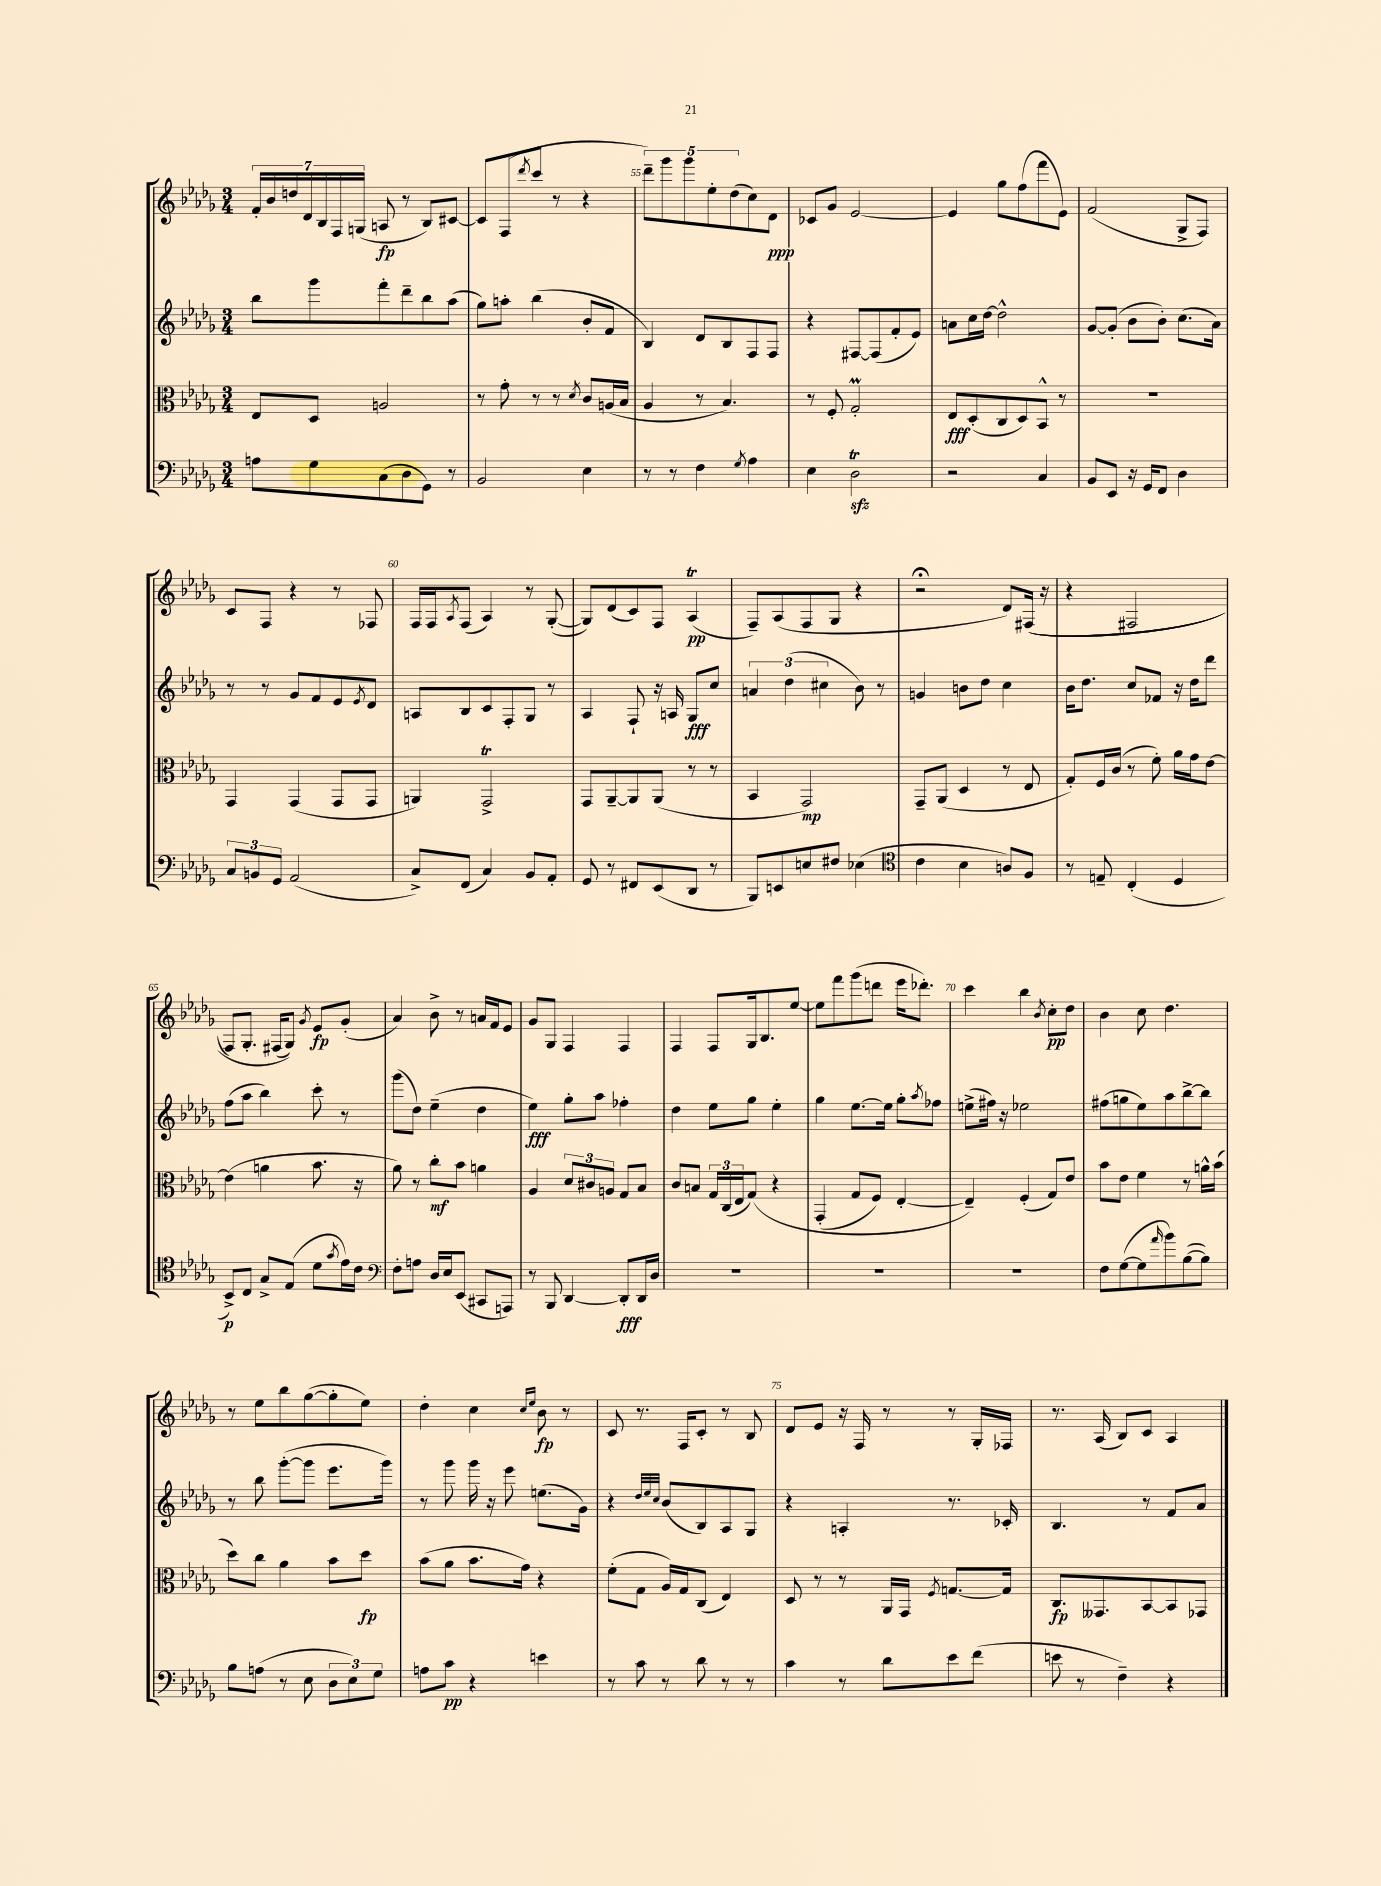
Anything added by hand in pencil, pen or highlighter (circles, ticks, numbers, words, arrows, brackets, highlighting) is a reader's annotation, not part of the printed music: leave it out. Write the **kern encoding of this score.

**kern	**kern	**kern	**kern
*staff4	*staff3	*staff2	*staff1
*clefF4	*clefC3	*clefG2	*clefG2
*k[b-e-a-d-g-]	*k[b-e-a-d-g-]	*k[b-e-a-d-g-]	*k[b-e-a-d-g-]
*M3/4	*M3/4	*M3/4	*M3/4
8A\L	8E-/L	8bb-\L	28f'/LL
.	.	.	28b-/
.	.	.	28dd/
.	.	.	28d-/
8G-\	8D-/J	8ggg-\	.
.	.	.	28B-/
.	.	.	28F/
.	.	.	(28G/JJ
(8C\	2A/	8fff'\	8A/
8D-\	.	8ddd-~\	8r
8GG-\J)	.	8bb-\	8B-/L)
8r	.	(8aa-\J	[8c#/J
=	=	=	=
2BB-/	8r	8gg-\L)	8c#/]L
.	8g-'\	8aa'\J	(8F/
.	.	.	8qddd-/
.	8r	(4bb-\	8ccc/J
.	8r	.	8r
.	8qd-/	.	.
4E-\	8c/L	8b-'/L	4r
.	(16A/L	8f/J	.
.	16B-/JJ	.	.
=	=	=	=
8r	4A-/	4B-/)	10ddd-~\L)
.	.	.	10ggg-\
8r	.	.	.
.	.	.	10ggg-\
4F\	8r	8d-/L	.
.	.	.	10ee-'\
.	4.B-/)	8B-/	.
.	.	.	(10dd-\
8qG-/	.	.	.
4A-\	.	8F/	8cc\)
.	.	8F/J	8d-\J
=	=	=	=
4E-\	8r	4r	8c-/L
.	8F'/	.	8g-/J
2D-\	2G-'/	[8F#/L	[2e-/
.	.	(8F#/]	.
.	.	8f'/	.
.	.	8e-/J)	.
=	=	=	=
2r	8E-/L	8a\L	4e-/]
.	(8D-'/	16cc\L	.
.	.	[16dd-\JJ	.
.	8C/	2dd-^^\]	8gg-\L
.	8D-/)	.	(8ff\
4C/	8BB-^^/J	.	8fff\
.	8r	.	8e-\J)
=	=	=	=
8BB-/L	2.r	[8g-/L	(2f/
8EE-/J	.	(8g-'/]J	.
16r	.	8b-\L	.
16GG-/LK	.	.	.
8FF/J	.	8b-'\J)	.
4D-\	.	(8.cc\L	8G-^/L
.	.	.	8F/J)
.	.	16a-\Jk)	.
=	=	=	=
12C/L	4GG-/	8r	8c/L
12BB/	.	.	.
.	.	8r	8F/J
12GG-/J	.	.	.
(2AA-/	(4GG-/	8g-/L	4r
.	.	8f/	.
.	8GG-/L	8e-/	8r
.	.	8qe-/	.
.	8GG-/J	8d-/J	8F-/
=	=	=	=
8C^/L)	4AA/)	8A/L	16F/LL
.	.	.	16F/J
.	.	.	8qA-/
(8FF/J	.	8B-/	(8F/J
4C/)	2GG-^/	8c/	4A-/)
.	.	8F'/	.
8BB-/L	.	8G-/J	8r
8AA-'/J	.	8r	([8G-'/
=	=	=	=
8GG-/	8GG-/L	4A-/	8G-/]L)
8r	[8AA-~/	.	(8d-/
8FF#/L	8AA-/]	8F`/	8c/)
(8EE-/	(8AA-/J	16r	8F/J
.	.	16A/	.
8DD-/J	8r	8G-/L	(4A-/
8r	8r	8cc/J	.
=	=	=	=
8BBB-/L)	4BB-/	6a/	8F~/L)
8EE/	.	.	(8A-/
.	.	(6dd-\	.
8E/	2GG-/)	.	8F/
.	.	6cc#\	.
8F#/J	.	.	8G-/J
(4E-\	.	8b-\)	4r
.	.	8r	.
=	=	=	=
*clefC4	*	*	*
4c\	8GG-~/L	4g/	2r;
.	(8AA-/J	.	.
4B-\	4D-/	8b\L	.
.	.	8dd-\J	.
8A/L)	8r	4cc\	8d-/L)
8F/J	8E-/	.	&((16F#/Jk
.	.	.	16r
=	=	=	=
8r	8G-'/L)	16b-\LK	4r
.	.	8.dd-\J	.
8E~/	16F/L	.	.
.	(16c/JJ	.	.
(4C'/	8r	8cc/L	2F#/
.	8f'\)	8f-/J	.
4D-/	16a-\LL	16r	.
.	16g-\J	16dd-\LK	.
.	[8e-\J	8ddd-\J	.
=	=	=	=
8BB-^/L)	(4e-\]	(8ff\L	8F/L)
8C/J	.	8aa-\J	8.G-'/J
8G-^/L	4a\	4bb-\)	.
.	.	.	(16F#/LK
(8E-/J	.	.	8G-/J)&)
.	.	.	8qg-/
8d-\L	8.b-\	8ccc'\	8e-/L
8qg-/	.	.	.
16e-\L)	.	8r	(8g-'/J
16c\JJ	16r	.	.
=	=	=	=
*clefF4	*	*	*
8F'\L	8a-\)	(8ggg-\L	4a-/)
8A\J	8r	8dd-\J)	.
16D-/LL	8cc'\L	(4ee-~\	8b-^\
16E-/J	.	.	.
(8EE-/J	8b-\J	.	8r
8CC#/L	4a\	4dd-\	16a/LL
.	.	.	16f/J
8AAA/J)	.	.	8e-/J
=	=	=	=
8r	4A-/	4ee-\)	8g-/L
8BBB-/	.	.	8G-/J
[4DD-/	12d-/L	8gg-'\L	4F/
.	12c#/	.	.
.	.	8aa-\J	.
.	12A/J	.	.
8DD-'/]L	8G-/L	4ff-'\	4F/
16DD-/L	8B-/J	.	.
16D-/JJ	.	.	.
=	=	=	=
2.r	8c/L	4dd-\	4F/
.	8B/J	.	.
.	24G-/LL	8ee-\L	8F/L
.	(24C/	.	.
.	24E-/J	.	.
.	&(8G-/J)	8gg-\J	16G-/k
.	.	.	8.B-/
.	4r	4ee-'\	.
.	.	.	[8ee-/J
=	=	=	=
2.r	(4GG-'/	4gg-\	8ee-\]L
.	.	.	8fff\
.	8G-/L	[8.ee-\L	(8ggg-\
.	8F/J)	.	8ddd\J
.	.	16ee-\]Jk	.
.	[4E-'/	8gg-'\L	16eee-\LK
.	.	.	8.ddd-'\J)
.	.	8qaa-/	.
.	.	8ff-\J	.
=	=	=	=
2.r	4E-~/]&)	(8ee^\L	4ccc\
.	.	16ff#\Jk)	.
.	.	16r	.
.	(4F'/	2ee-\	4bb-\
.	.	.	8qb-/
.	8G-/L)	.	8cc'\L
.	8e-/J	.	8dd-\J
=	=	=	=
8F\L	8b-\L	(8ff#\L	4b-\
([8G-\	8e-\J	8gg\	.
8G-\]	4f\	8ee-\)	8cc\
16qqa-/	.	.	.
8b-\)	.	8aa-\	4.dd-\
([8B-\	8r	[8bb-^\	.
8B-\]J)	16a^^\LL	8bb-\]J	.
.	(16b-\JJ	.	.
=	=	=	=
8B-\L	8dd-\L)	8r	8r
(8A\J	8cc\J	8bb-\	8ee-\L
8r	4a-\	([8ggg-'\L	8bb-\
8E-\	.	8ggg-\]J	([8gg-\
12D-\L	8b-\L	8.eee-\L	8gg-'\]
12E-\)	.	.	.
.	8dd-\J	.	8ee-\J)
12G-\J	.	.	.
.	.	16ggg-\Jk)	.
=	=	=	=
8A\L	(8b-\L	8r	4dd-'\
8c\J	8a-\J	8ggg-\	.
4r	8.b-\L	16ggg-\	4cc\
.	.	16r	.
.	.	8eee-\	.
.	16g-\Jk)	.	.
.	.	.	16qqcc/LL
.	.	.	16qqee-/JJ
4e\	4r	(8.ee\L	8b-\
.	.	.	8r
.	.	16g-\Jk)	.
=	=	=	=
8r	(8f'\L	4r	8c/
8c\	8G-\J	.	8.r
.	.	32qqdd-/LLL	.
.	.	32qqee-/	.
.	.	32qqcc/JJJ	.
8r	16A-/LL)	(8b-/L	.
.	16G-/J	.	16F/LK
8d-\	(8C/J	8B-/)	8c'/J
8r	4E-/)	8A-/	8r
8r	.	8G-/J	8B-/
=	=	=	=
4c\	8D-/	4r	8d-/L
.	8r	.	8e-/J
8r	8r	4A'/	16r
.	.	.	16F/
8d-\L	16AA-/LL	.	8r
.	16GG-/JJ	.	.
.	8qF/	.	.
8e-\	[8.G/L	8.r	8r
(8f\J	.	.	16G-'/LL
.	16G/]Jk	16c-'/	16F-/JJ
=	=	=	=
8e\	8.C/L	4.B-/	8.r
8r	.	.	.
.	8.GG--/	.	(16A-/
4F~\)	.	.	8B-/L)
.	[8BB-/	8r	8c/J
4r	8BB-/]	8f/L	4A-/
.	8GG-/J	8a-/J	.
==	==	==	==
*-	*-	*-	*-
